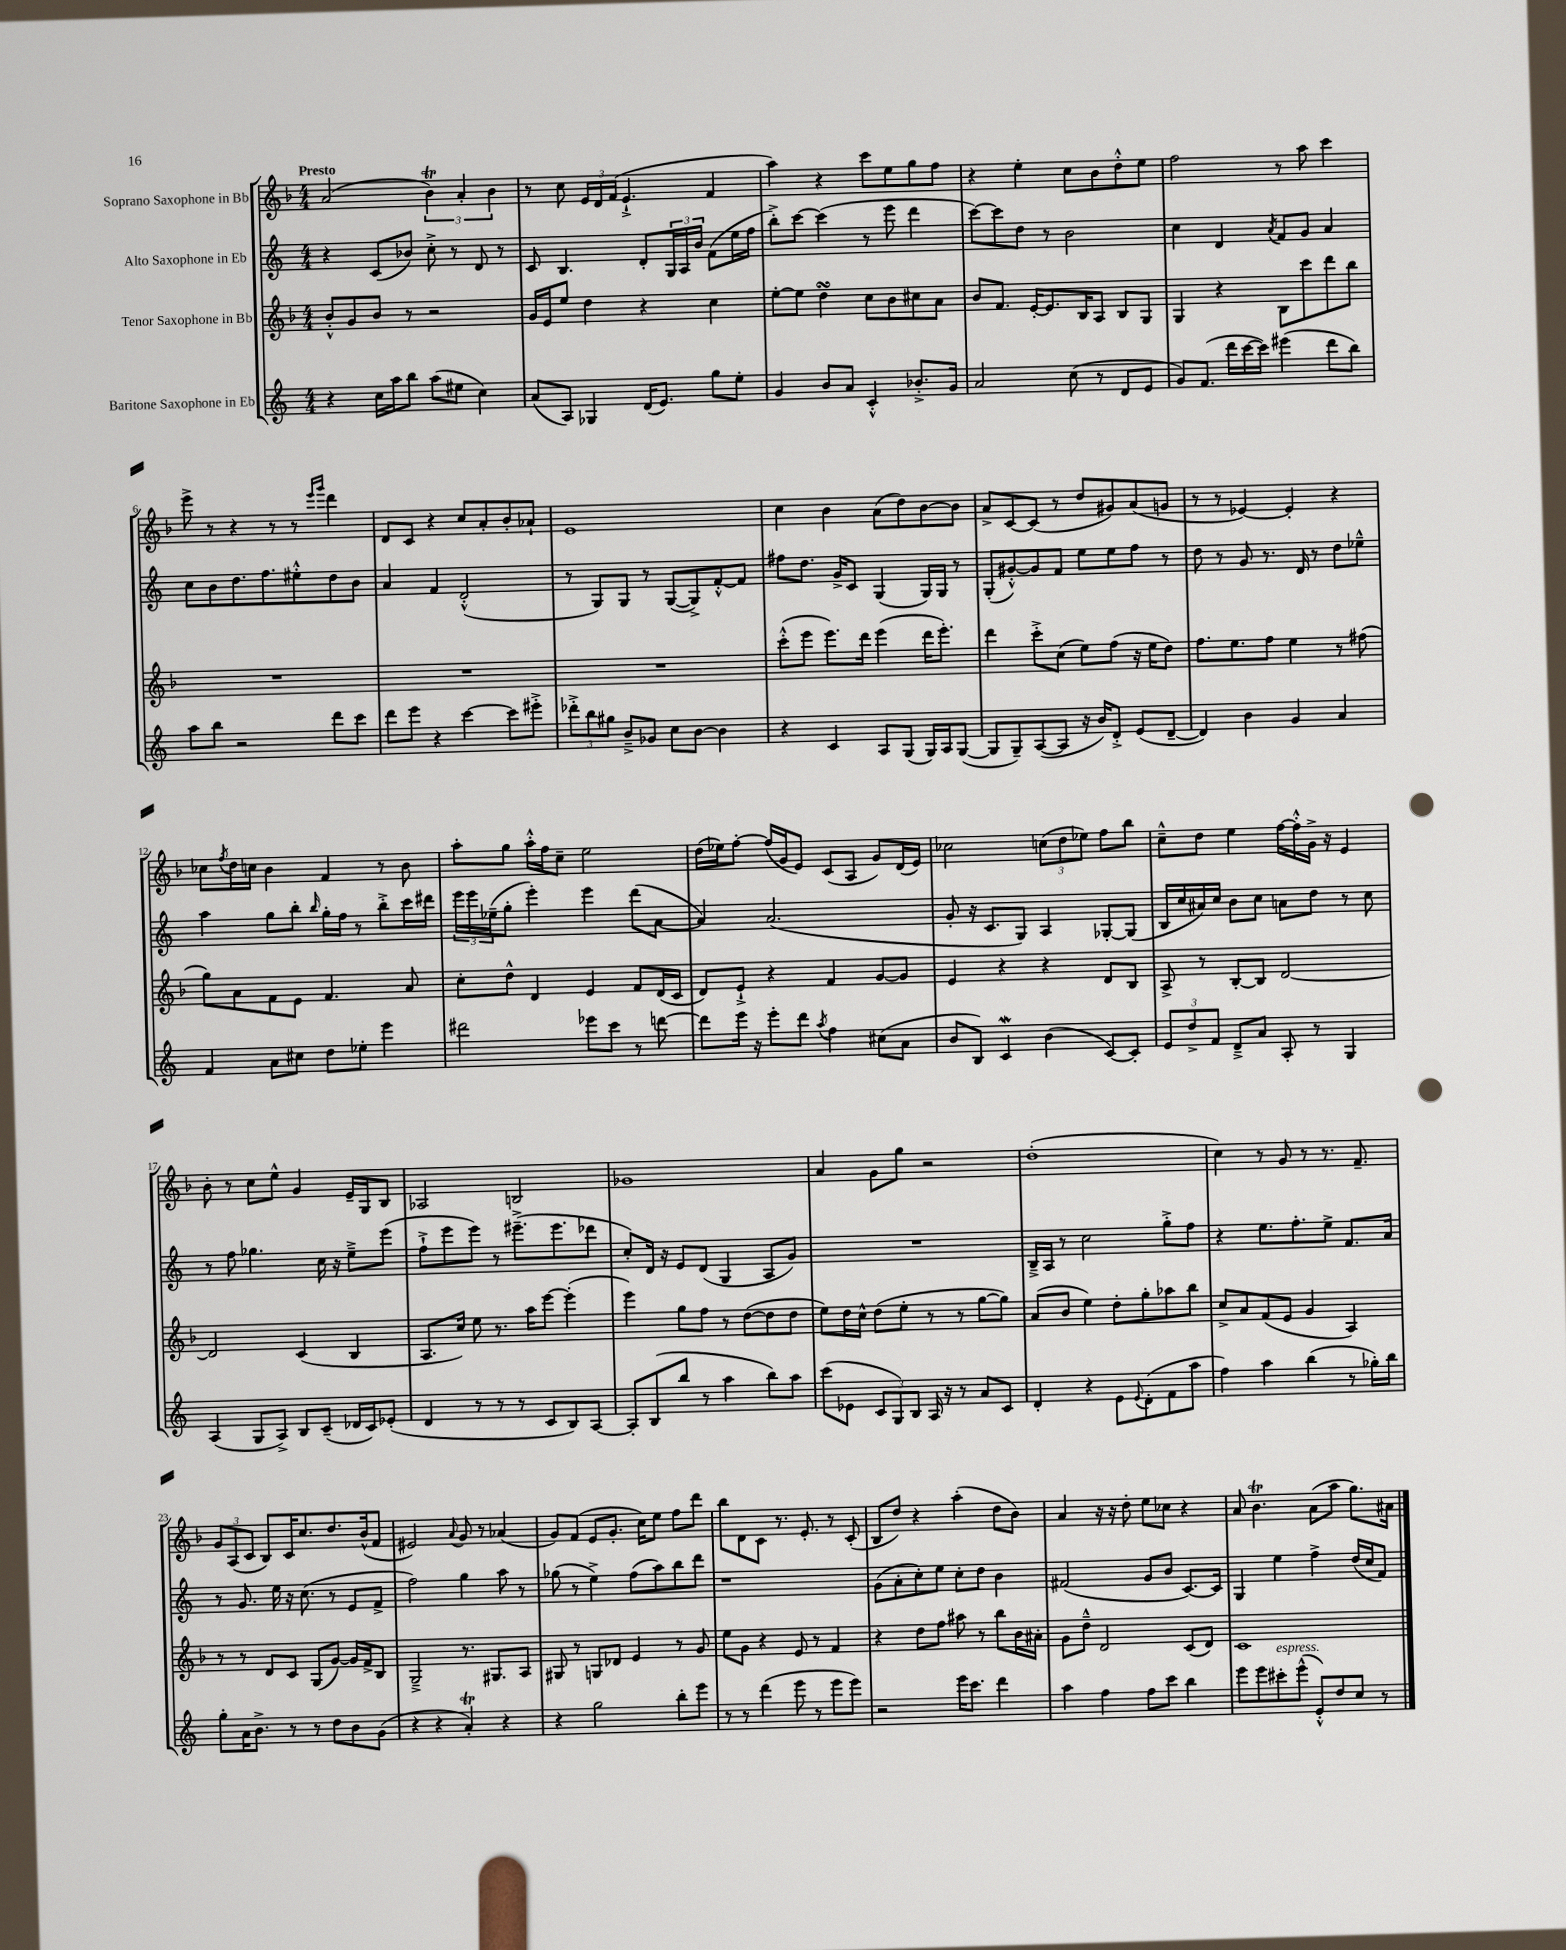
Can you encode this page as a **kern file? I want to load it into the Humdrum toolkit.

**kern	**kern	**kern	**kern
*staff4	*staff3	*staff2	*staff1
*clefG2	*clefG2	*clefG2	*clefG2
*k[]	*k[b-]	*k[]	*k[b-]
*M4/4	*M4/4	*M4/4	*M4/4
4r	8b-'^^	4r	(2a
.	8g	.	.
16cc	8b-	(8c	.
16aa	.	.	.
8bb	8r	8b-)	.
(8aa	2r	8cc'^	6b-)
8ee#	.	8r	.
.	.	.	6a'
4cc)	.	8d	.
.	.	.	6b-
.	.	8r	.
=	=	=	=
(8a	16g	8c	8r
.	16e	.	.
8A)	8ee	4.B	8cc
4G-	4dd	.	24e
.	.	.	24d
.	.	.	(24f
.	.	.	4.e`^
(16d	4r	8d'	.
8.e)	.	.	.
.	.	24G	.
.	.	24A	.
.	.	24b	.
8gg	4cc	(8f	4f
8ee'	.	16ee	.
.	.	16ff	.
=	=	=	=
4g	[8ee'	8bb'^)	4aa)
.	8ee]	[8ccc	.
8b	4dd	(4ccc]	4r
8a	.	.	.
4c'^^	8cc	8r	8ccc
.	8b-	8eee	8ee
8.b-'^	8cc#	4ddd	8gg
.	8a	.	8ff
16g	.	.	.
=	=	=	=
2a	8b-	[8ccc)	4r
.	8.f	8ccc]	.
.	.	8dd	4ee'
.	[16e'	.	.
.	8.e]	8r	.
(8cc	.	2b	8cc
.	16B-	.	.
8r	8A	.	8b-
8d	8B-	.	8dd'^^
8e	8G	.	8ee
=	=	=	=
8g)	4G	4cc	2ff
(8.f	.	.	.
.	4r	4d	.
16ddd	.	.	.
[16ccc	.	.	.
16ccc])	.	.	.
.	.	8qa	.
(4eee#	8B-	8f	8r
.	8ccc	8g	8aa
8ddd	8ddd	4a	4ccc
8bb)	8bb-	.	.
=	=	=	=
8aa	1r	8cc	8eee^
8bb	.	8b	8r
2r	.	8.dd	4r
.	.	8.ff	.
.	.	.	8r
.	.	8ee#'^^	8r
.	.	.	16qqeee
.	.	.	16qqggg
8ddd	.	8dd	4ddd
8ccc	.	8b	.
=	=	=	=
8ddd	1r	4a	8d
8eee	.	.	8c
4r	.	4f	4r
[4ccc	.	(2d'^^	8cc
.	.	.	8a'
8ccc]	.	.	8b-'
8eee#'^	.	.	8a-`
=	=	=	=
12ddd-'^	1r	8r	1e
12bb	.	.	.
.	.	8G)	.
12gg#	.	.	.
8b~^	.	8G	.
8g-	.	8r	.
8cc	.	([8G	.
[8b	.	8G^])	.
4b]	.	[8f'^^	.
.	.	8f]	.
=	=	=	=
4r	(8ccc'^^	8ff#	4cc
.	8eee	8.dd	.
4c	8.eee)	.	4b-
.	.	16g^	.
.	.	8c	.
.	16ddd	.	.
8A	(4eee	(4G	(8a
(8G	.	.	8dd)
16G)	16ddd	16G)	[8b-
16A	8.eee')	16G	.
([8G	.	8r	8b-]
=	=	=	=
8G]	4ddd	(8G'	8a^
8G~)	.	[8g#'^^)	[8c
([8A	8ccc'^	8g#]	(8c]
8A]	(8cc	8f	8r
16r	8ee)	8ee	8dd
16b)	.	.	.
8d'^	(8ff	8ee	8g#)
(8e	16r	8ff	(8a
.	16ee	.	.
[8d~	8dd)	8r	8g
=	=	=	=
4d])	8.ff	8dd	8r
.	.	8r	8r
.	8.ee	.	.
4b	.	8g	[4e-)
.	8ff	8.r	.
4g	4ee	.	4e-']
.	.	16d	.
.	.	8r	.
4a	8r	8dd	4r
.	(8ff#	8ee-~^^	.
=	=	=	=
4f	8gg)	4aa	8cc-
.	.	.	8qff
.	8a	.	16dd
.	.	.	16cc
8a	8f	8gg	4b-
8cc#	8e	8bb'	.
.	.	16qqbb	.
8dd	4.f	16gg'	4f
.	.	16ff	.
8ee-'	.	8r	.
4eee	.	8bb'^	8r
.	8a	16ccc	8b-
.	.	16ddd#	.
=	=	=	=
2ddd#	8cc'	24eee	8aa'
.	.	24eee	.
.	.	(24ee-~	.
.	8dd^^	8gg'	8gg
.	4d	4eee')	16aa'^^
.	.	.	16ff
.	.	.	8cc~
8eee-	4e	4eee	2ee
8ccc	.	.	.
8r	8f	(8ddd	.
[8ddd	(16d	[8a	.
.	16c	.	.
=	=	=	=
8ddd]	8d)	4a])	(16dd
.	.	.	16ee-)
16eee	8e`^	.	[8ff'
16r	.	.	.
8eee'	4r	(2.a	(16ff]
.	.	.	16g
8ddd	.	.	8e)
8qaa	.	.	.
4ff	4f	.	(8c
.	.	.	8A
(8cc#	[8g	.	8g)
8a	8g]	.	(16d
.	.	.	16e)
=	=	=	=
8b	4e	8g'	2cc-
8B)	.	16r	.
.	.	8.c	.
4c	4r	.	.
.	.	8G)	.
(4b	4r	4A	(12cc
.	.	.	12dd
.	.	.	12ee-)
[8c)	8d	[8G-'	8ff
8c']	8B-	(8G-]	8bb-
=	=	=	=
12e	8A^	16B	8cc~^^
.	.	16cc	.
12dd^	.	.	.
.	8r	16a#)	8dd
12f	.	.	.
.	.	16cc	.
8d~^	[8B-'	8b	4ee
8a	8B-]	8cc	.
8A'	[2d	8a	[16ff
.	.	.	16ff'^^]
8r	.	8dd	16g^
.	.	.	16r
4G	.	8r	4e
.	.	8cc	.
=	=	=	=
(4A	2d]	8r	8b-'
.	.	8ff	8r
8G	.	4.gg-	8cc
8A^)	.	.	8ee^^
8B	(4c	.	4g
(8c~	.	16cc	.
.	.	16r	.
16d-	4B-	8ee~^	16e~
16c)	.	.	16G
(8e-'	.	(8eee	8B-
=	=	=	=
4d	8.A	8ff`^	2A-
.	.	8eee	.
.	16cc)	.	.
8r	8ee	8eee)	.
8r	8.r	8r	.
8r	.	(8.eee#~^	2B
.	16aa	.	.
8c	[8eee	.	.
.	.	8.eee#	.
8B)	(4eee']	.	.
[8A	.	8ddd-	.
=	=	=	=
8A']	4eee)	8cc')	1g-
(8B	.	16d	.
.	.	16r	.
8bb	8gg	8e	.
8r	8ff	(8d	.
4aa	8r	4G	.
.	([8dd	.	.
8bb)	8dd]	8A	.
8aa	8dd	8g)	.
=	=	=	=
(8ccc	8ee)	1r	4a
8e-	16dd	.	.
.	16cc^^	.	.
12c	(8dd	.	8g
12G)	.	.	.
.	8ee'	.	8gg
12B	.	.	.
16A	8r	.	2r
16r	.	.	.
8r	8r	.	.
8a	[8gg	.	.
8c	8gg])	.	.
=	=	=	=
4d'	(8a	16B~^	(1dd'
.	.	16A	.
.	8b-	8r	.
4r	4ee)	2cc	.
8e	8dd'	.	.
8qqe	.	.	.
(8d'	8gg'	.	.
8f	8aa-	8gg'^	.
8aa	8bb-	8ff	.
=	=	=	=
4ff)	8cc^	4r	4cc)
.	8a	.	.
4aa	(8f	8.ee	8r
.	8e	.	8g
.	.	8.ff'	.
(4bb	4g	.	8r
.	.	8ee^	8.r
8r	4A)	8.f	.
.	.	.	8.f~
16gg-')	.	.	.
16bb	.	16a	.
=	=	=	=
8gg'	8r	8r	12g
.	.	.	(12A
16a	8r	8.g	.
.	.	.	12c
8.b^	.	.	.
.	8d	.	8B-)
.	.	16ee	.
8r	8c	16r	16c
.	.	(8.cc	8.cc
8r	(8G	.	.
8dd	[8g)	8r	8.dd
8b	16g]	8e	.
.	16f^	.	(16b-^^
(8g	8B-	8f^	8f
=	=	=	=
4r	2G~^	2ff)	2e#)
4r	.	.	.
.	.	.	8qqa
4a')	8.r	4gg	8g
.	.	.	8r
.	8.G#	.	.
4r	.	8aa	(4a-
.	8A	8r	.
=	=	=	=
4r	8G#	(8gg-	8g)
.	8r	8r	(8f
2gg	8G	4ee^)	8e
.	8d-	.	8.g'
.	4e	(8ff	.
.	.	.	16cc)
.	.	8aa)	8ee
8bb'	8r	8bb	8ff
8eee	8g	8ddd	8ddd
=	=	=	=
8r	8ee	1r	8bb-
8r	8g	.	8d
(4ddd	4r	.	8c
.	.	.	8.r
8eee	8e	.	.
.	.	.	8.e'
8r	8r	.	.
8eee	4f	.	8r
8eee)	.	.	(8c'
=	=	=	=
2r	4r	(8g	8B-
.	.	8a'	8dd)
.	8dd	8cc')	4r
.	8ff	8ee	.
16eee	8aa#	8cc'	(4aa'
8.ccc	.	.	.
.	8r	8dd	.
4ddd	8bb-	4b	8dd
.	16b-	.	8b-)
.	16a#'	.	.
=	=	=	=
4aa	8g	(2f#	4a
.	8dd~^^	.	.
4ff	2d	.	16r
.	.	.	16r
.	.	.	8dd'
8ff	.	8g	8ee
8ccc	.	8b	8cc-
4bb	(8c	[8.c)	4r
.	8d)	.	.
.	.	16c]	.
=	=	=	=
8eee	1c	4G	8a
8eee	.	.	4.b-
8ccc#'	.	4ee	.
(8eee^^	.	.	.
8e'^^)	.	4ff^	(8a
8dd	.	.	8aa
8cc	.	(16dd	8.gg)
.	.	16cc	.
8r	.	8f)	.
.	.	.	16a#
==	==	==	==
*-	*-	*-	*-
